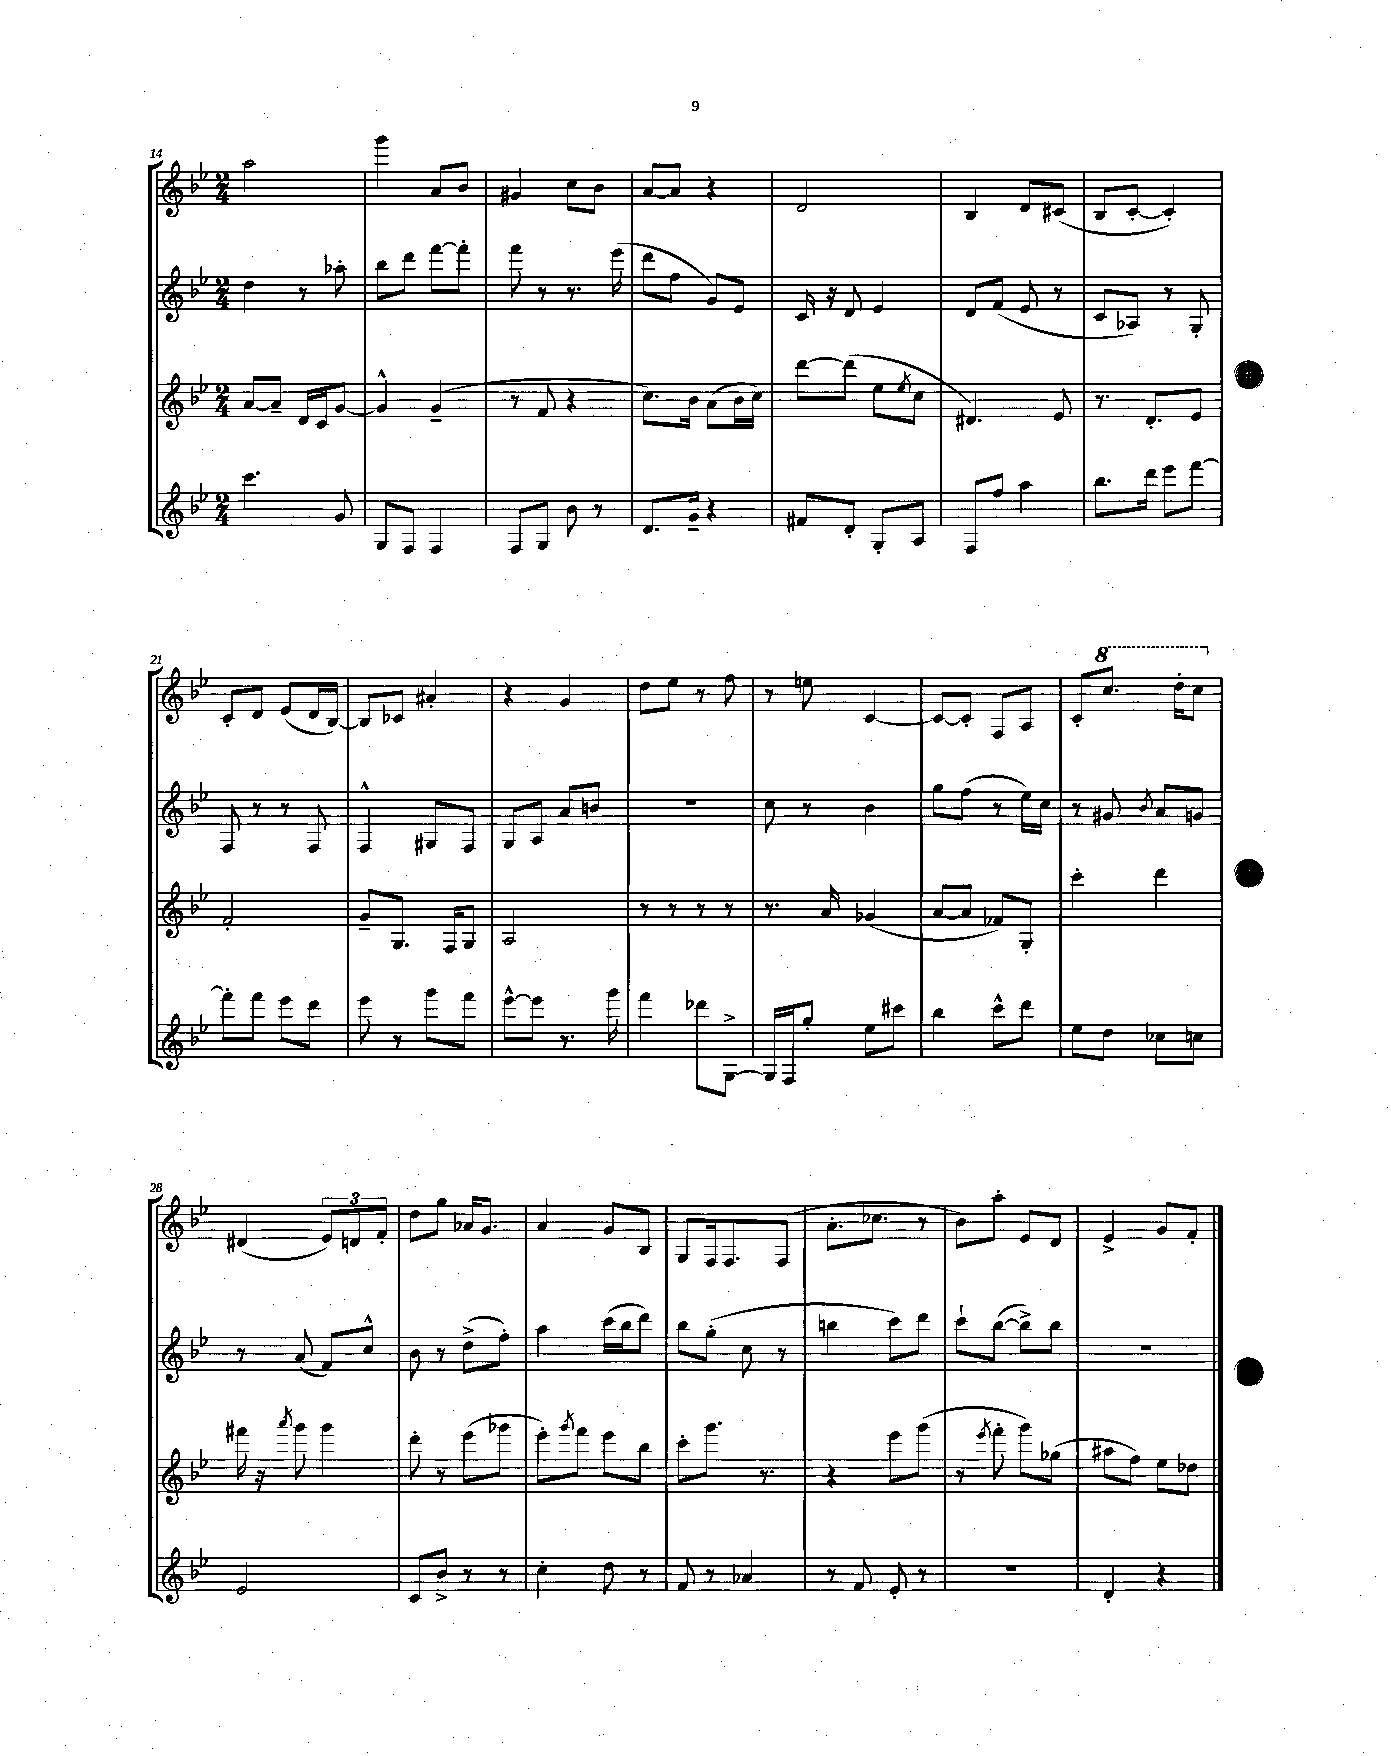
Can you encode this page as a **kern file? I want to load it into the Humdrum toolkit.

**kern	**kern	**kern	**kern
*part4	*part3	*part2	*part1
*staff4	*staff3	*staff2	*staff1
*clefG2	*clefG2	*clefG2	*clefG2
*k[b-e-]	*k[b-e-]	*k[b-e-]	*k[b-e-]
*M2/4	*M2/4	*M2/4	*M2/4
=14	=14	=14	=14
4.ccc\	[8a/L	4dd\	2aa\
.	8a~/J]	.	.
.	16d/LL	8r	.
.	16c/J	.	.
8g/	[8g/J	8aa-X'\	.
=15	=15	=15	=15
8G/L	4g^^/]	8bb-\L	4ggg\
8F/J	.	8ddd\J	.
4F/	(4g~/	[8fff\L	8a/L
.	.	8fff'\J]	8b-/J
=16	=16	=16	=16
8F/L	8r	8fff\	4g#X/
8G/J	8f/	8r	.
8b-\	4r	8.r	8cc\L
8r	.	.	8b-\J
.	.	(16eee-\	.
=17	=17	=17	=17
8.d/L	8.cc\L)	8ddd\L	[8a/L
.	.	8ff\J	8a/J]
16g~/Jk	16b-\Jk	.	.
4r	(8a\L	8g/L)	4r
.	16b-\L	8e-/J	.
.	16cc\JJ)	.	.
=18	=18	=18	=18
8f#X/L	[8ddd\L	16c/	2d/
.	.	16r	.
8d'/J	(8ddd\J]	8d/	.
8G'/L	8ee-\L	4e-/	.
.	8qee-/	.	.
8A/J	8cc\J	.	.
=19	=19	=19	=19
8F/L	4.d#X/)	8d/L	4B-/
8ff/J	.	(8f/J	.
4aa\	.	8e-/	8d/L
.	8e-/	8r	(8c#X/J
=20	=20	=20	=20
8.bb-\L	8.r	8c/L	8B-/L
.	.	8A-X/J)	[8c'/J
16ddd\Jk	8.d'/L	.	.
8eee-\L	.	8r	4c'/])
[8fff\J	8e-/J	8G'/	.
!!LO:LB:g=z
=21	=21	=21	=21
8fff'\L]	2f'/	8F/	8c'/L
8fff\J	.	8r	8d/J
8eee-\L	.	8r	(8e-/L
8ddd\J	.	8F/	16d/L
.	.	.	[16B-/JJ)
=22	=22	=22	=22
8eee-\	8g~/L	4F^^/	8B-/L]
8r	8.G/J	.	8c-X/J
8ggg\L	.	8G#X/L	4a#X'/
.	16F/KL	.	.
8fff\J	8G/J	8F/J	.
=23	=23	=23	=23
[8eee-^^\L	2A/	8G/L	4r
8eee-\J]	.	8A/J	.
8.r	.	8a/L	4g/
.	.	8bn/J	.
16ggg\	.	.	.
=24	=24	=24	=24
4fff\	8r	2r	8dd\L
.	8r	.	8ee-\J
8ddd-X\L	8r	.	8r
[8G^\J	8r	.	8ff\
=25	=25	=25	=25
16G/LL]	8.r	8cc\	8r
16F/J	.	.	.
8gg'/J	.	8r	8een\
.	16a/	.	.
8ee-\L	(4g-X/	4b-\	[4c/
8ccc#X\J	.	.	.
=26	=26	=26	=26
4bb-\	[8a/L	8gg\L	8c/L_
.	8a/J]	(8ff\J	8c'/J]
8ccc^^\L	8f-X/L)	8r	8F/L
8ddd\J	8G'/J	16ee-\LL)	8A/J
.	.	16cc\JJ	.
=27	=27	=27	=27
8ee-\L	4ccc'\	8r	8c'/L
*	*	*	*8va
8dd\J	.	8g#X/	8.ccc/J
.	.	8qb-/	.
8cc-X\L	4ddd\	8a/L	.
.	.	.	16ddd'\KL
8ccn\J	.	8gn/J	8ccc\J
!!LO:LB:g=z
=28	=28	=28	=28
*	*	*	*X8va
2e-/	16fff#X\	8r	(4d#X/
.	16r	.	.
.	8qaaa/	.	.
.	8ggg\	(8a/	.
.	4ggg\	8f/L)	12e-/L)
.	.	.	12dn/
.	.	8cc^^/J	.
.	.	.	12f'/J
=29	=29	=29	=29
8c/L	8ddd'\	8b-\	8dd\L
8b-^/J	8r	8r	8gg\J
8r	(8eee-\L	(8dd^\L	16a-X/KL
.	.	.	8.g/J
8r	8ggg-X\J	8ff'\J)	.
=30	=30	=30	=30
4cc'\	8eee-'\L)	4aa\	4a/
.	8qggg/	.	.
.	8fff\J	.	.
8dd\	8eee-\L	(16ccc\LL	8g/L
.	.	16bb-\J	.
8r	8bb-\J	8ddd\J)	8B-/J
=31	=31	=31	=31
8f/	8ccc'\L	8bb-\L	8G/L
8r	8.ggg\J	(8gg'\J	16F/k
.	.	.	8.F/
4a-X/	.	8cc\	.
.	8.r	.	.
.	.	8r	(8F/J
=32	=32	=32	=32
8r	4r	4bbn\	8.a'\L
8f/	.	.	.
.	.	.	8.cc-X\J
8e-'/	8eee-\L	8ccc\L)	.
8r	(8ggg\J	8ddd\J	8r
=33	=33	=33	=33
2r	8r	8ccc`\L	8b-\L)
.	8qeee-/	.	.
.	8fff'\	([8bb-\J	8aa'\J
.	8ggg\L)	8bb-^\L])	8e-/L
.	(8gg-X\J	8bb-\J	8d/J
=34	=34	=34	=34
4d'/	8aa#X\L	2r	4e-^/
.	8ff\J)	.	.
4r	8ee-\L	.	8g/L
.	8dd-X\J	.	8f'/J
==	==	==	==
*-	*-	*-	*-
